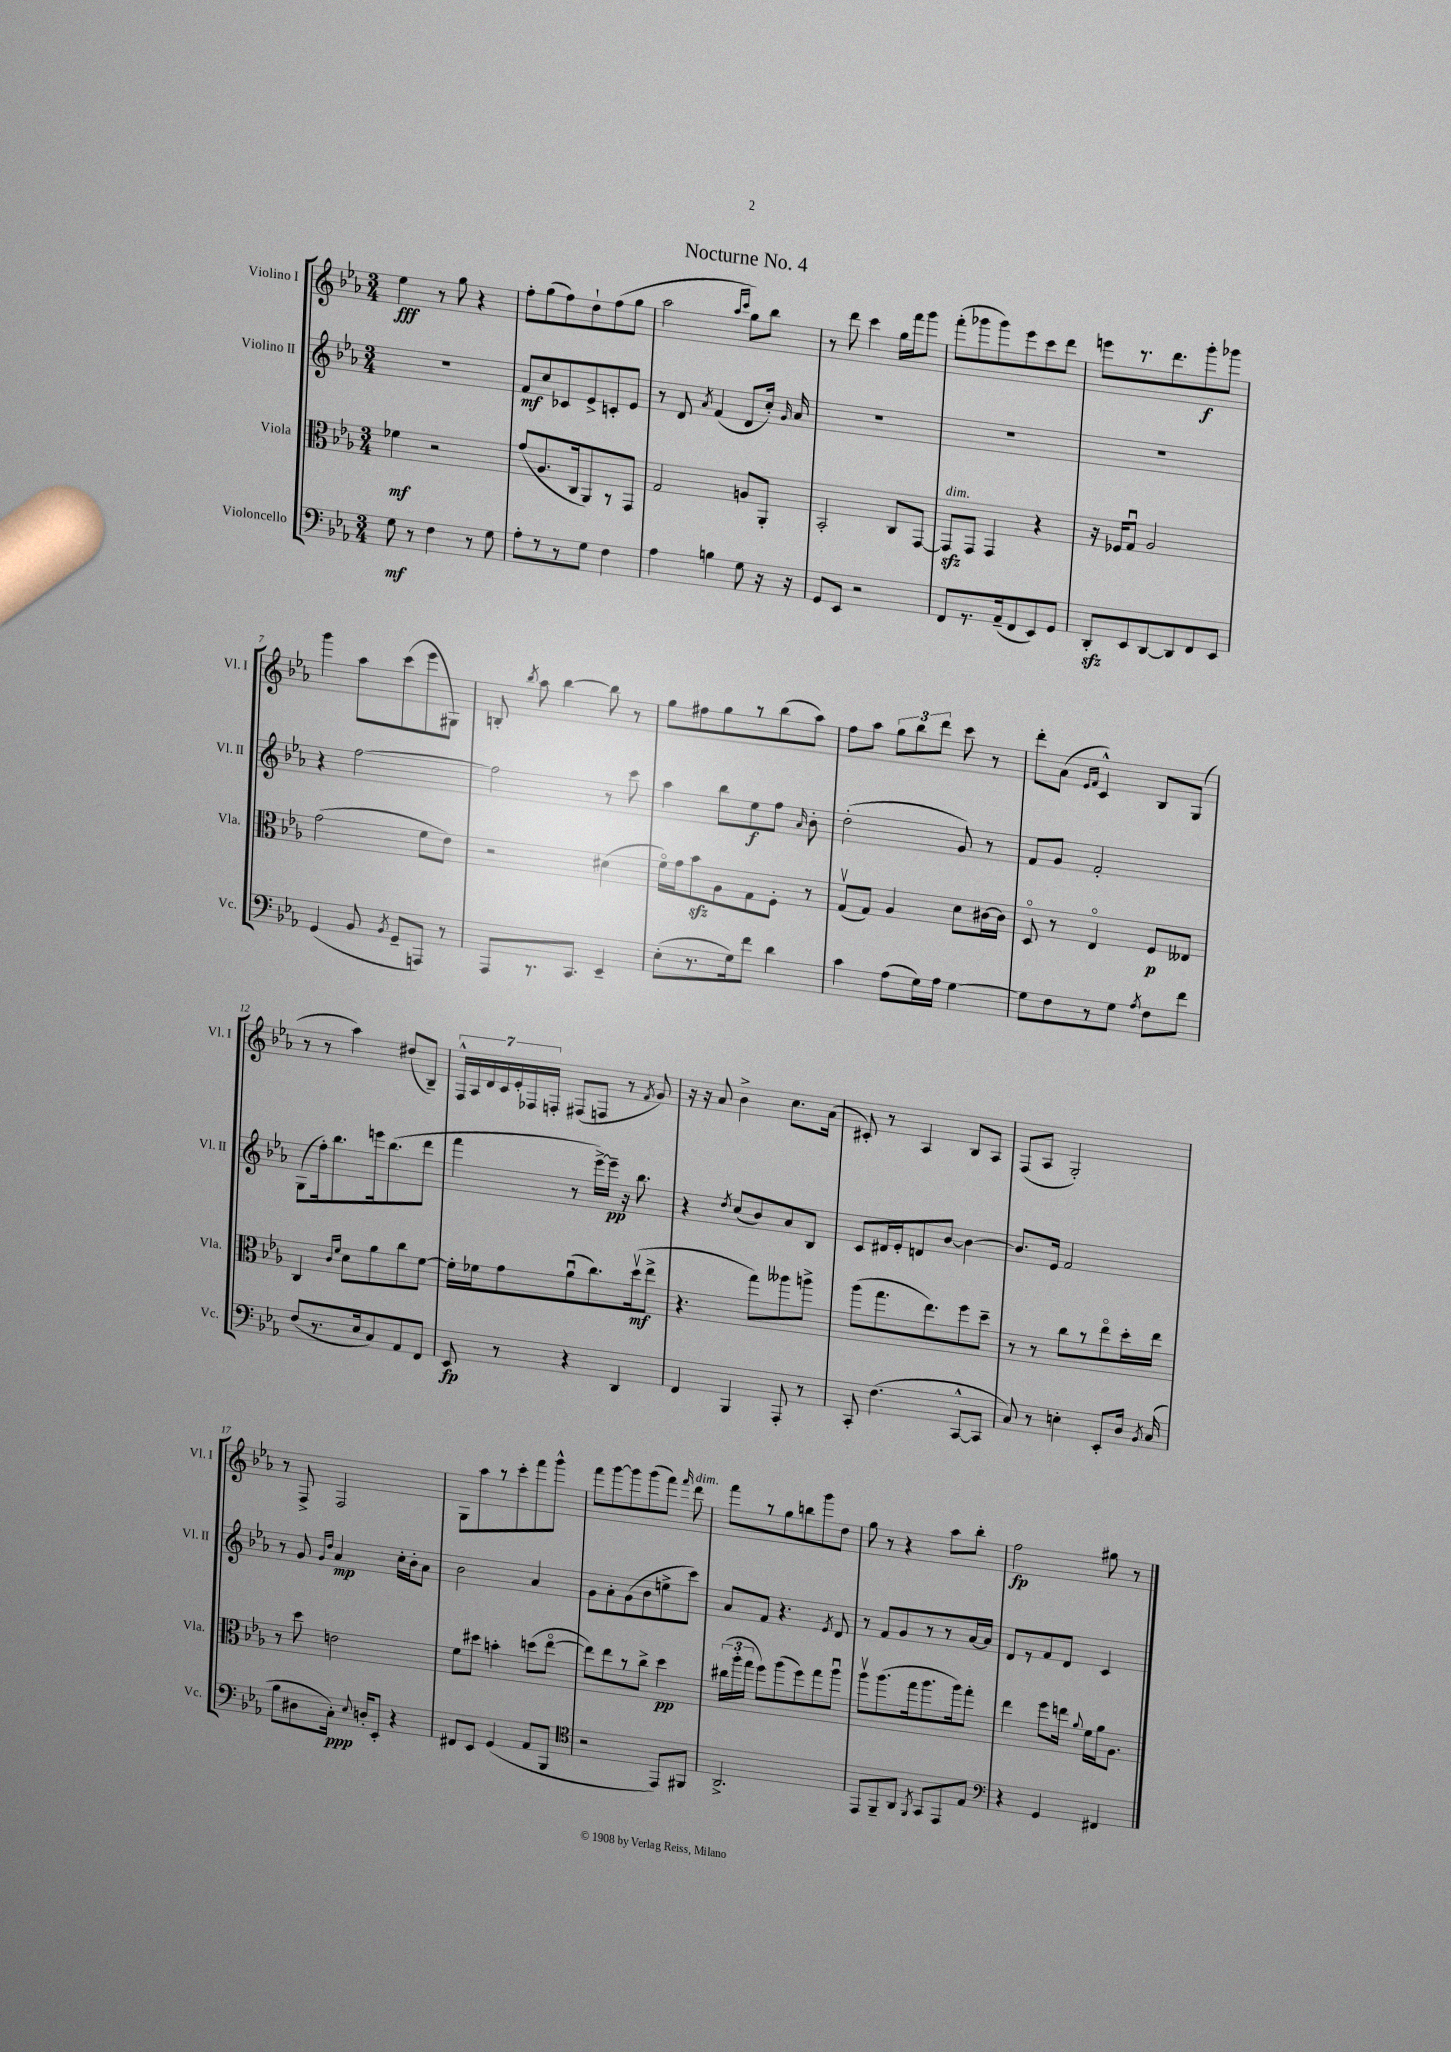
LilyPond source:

\header { title = "Nocturne No. 4" }
<<
\new StaffGroup <<
\new Staff = "s0" \with { instrumentName = "Violino I" shortInstrumentName = "Vl. I" } {
    \clef treble \key ees \major \numericTimeSignature \time 3/4
    \autoBeamOff ees''4\fff r8 g''8 r4 |
    f''8[-. g''8( f''8) d''8-! f''8( g''8] |
    aes''2 \grace { aes''16[ c'''16] } g''8[) bes''8] |
    r8 d'''8 c'''4 g''16[ f'''16 g'''8] |
    f'''8[-.( ges'''8 ges'''8) ees'''8 c'''8 d'''8] |
    e'''8[ r8. d'''8. g'''8-.\f ges'''8] |
    g'''4 aes''8[ c'''8( ees'''8 gis8]) |
    b8-. \acciaccatura { bes''8 } aes''8 bes''4~ bes''8 r8 |
    g''8[ fis''8 g''8 r8 bes''8( aes''8]) |
    f''8[ aes''8] \tuplet 3/2 { g''8[ bes''8 d'''8] } c'''8 r8 |
    d'''8[-. aes'8]( \grace { ees'16[ f'16] } c'4-^) bes8[ g8]( |
    r8 r8 aes''4) dis''8[( bes8]--) |
    \tuplet 7/4 { f16[-^ aes16 d'16 c'16 ees'16-. fes16 f16]-. } fis8[( f8] r8 \acciaccatura { f'8 } g'8) |
    r16 r16 aes'8 bes'4-> c''8.[ aes'16]( |
    cis'8-.) r8 aes4 bes8[ aes8] |
    f8[( aes8] g2-.) |
    r8 f8-> f2 |
    g8[ aes''8 r8 c'''8-. f'''8 g'''8]-^ |
    f'''8[ g'''8~ g'''8 g'''8( f'''8]) \grace { f'''16 } d'''8^\markup { \italic "dim." } |
    f'''8[ r8 g''8 b''8 g'''8 d''8] |
    g''8 r8 r4 aes''8[ bes''8]-. |
    f''2\fp gis''8 r8 \bar "|." |
}
\new Staff = "s1" \with { instrumentName = "Violino II" shortInstrumentName = "Vl. II" } {
    \clef treble \key ees \major \numericTimeSignature \time 3/4
    \autoBeamOff R2. |
    f'8[\mf c''8 ces'8 ees'8-> c'8-. ees'8] |
    r8 d'8 \acciaccatura { aes'8 } f'4( d'8[ c''16]-.) \grace { g'16 } aes'16 |
    R2. |
    R2. |
    R2. |
    r4 f''2~ |
    f''2 r8 c'''8 |
    aes''4 bes''8[ ees''8\f f''8] \grace { aes'16 } bes'8-. |
    d''2-.( g'8) r8 |
    f'8[ g'8] f'2-. |
    g8[( f''16-.) bes''8. e'''16 bes''8.( d'''8] |
    f'''4 r8 ees'''16[~->) ees'''16]--\pp r16 bes''8. |
    r4 \acciaccatura { d''8 } c''8[( bes'8) aes'8 bes8] |
    c'8[ dis'16 ees'16-. d'8 bes'8]~ bes'4~ |
    bes'8.[ ees'16] f'2 |
    r8 g'8 \grace { g'16[ d''16] } aes'4\mp c''16[-. bes'16-. aes'8] |
    bes'2 aes'4 |
    g'8[ aes'8-. g'8( bes'8 e''8-> c'''8]) |
    aes'8[ f'8] r4. \acciaccatura { ees'8 } d'8 |
    r8 f'8[ g'8 r8 r8 aes'16~ aes'16] |
    d'8[ r8 f'8 d'8] c'4 \bar "|." |
}
\new Staff = "s2" \with { instrumentName = "Viola" shortInstrumentName = "Vla." } {
    \clef alto \key ees \major \numericTimeSignature \time 3/4
    \autoBeamOff fes'4\mf r2 |
    g'8[( aes8. c16 aes,8) r8 g,8] |
    g2 a8[ aes,8]-. |
    bes,2-. c8[ g,8]~ |
    g,8[\sfz^\markup { \italic "dim." } g,8] g,4 r4 |
    r16 fes16[ g8]\downbow aes2 |
    g'2( f'8[ ees'8]) |
    r2 dis'4( |
    f'16[\flageolet) g'16 bes'8\sfz aes8 g8 f8]-. r8 |
    g8[\upbow( g8]) aes4 d'8[ cis'16~ cis'16] |
    d8\flageolet r8 ees4\flageolet f8[\p eeses8] |
    c4 \grace { c'16[ f'16] } d'8[ aes'8 c''8 f'8]~ |
    f'16[-. fes'16 g'8 aes'8\downbow( c''8.) d''16\upbow\mf( ees''8]-> |
    r4. g''8[) aeses''8 a''8]-> |
    aes''8[( g''8. ees''8.) f''8 d''8]-- |
    r8 r8 c''8[ r8 ees''8\flageolet d''16-. ees''16] |
    r8 d''8 e'2 |
    f'8[ dis''8] b'4-. d''8[( ees''8]~\flageolet |
    ees''8[) ees''8 r8 c''8]-> d''4\pp |
    \tuplet 3/2 { cis''16[( aes''16-. g''16] } f''8[) aes''8( f''8) g''8 aes''8]\downbow |
    aes''8[\upbow aes''8.( g''16 aes''8. aes''16) g''8]-. |
    ees''4 f''8[ e''16] \appoggiatura { aes'8 } f'16[ aes'16 aes8.] \bar "|." |
}
\new Staff = "s3" \with { instrumentName = "Violoncello" shortInstrumentName = "Vc." } {
    \clef bass \key ees \major \numericTimeSignature \time 3/4
    \autoBeamOff g8\mf r8 f4 r8 g8 |
    aes8[-. r8 r8 g8] f4 |
    aes4 b4 g8 r16 r16 |
    g,8[ ees,8] r2 |
    f,8[ r8. aes,16--( f,8 ees,8) g,8] |
    d,8[-.\sfz ees,8 d,8~ d,8 f,8 ees,8] |
    g,4( bes,8 \acciaccatura { bes,8 } g,8[-- a,,8]) r8 |
    aes,,8[ r8. c,8.] ees,4-- |
    ees8[-.( r8. g16) f'8] d'4 |
    c'4 aes8[( g16) aes16] g4~ |
    g8[ f8 r8 g8] \acciaccatura { aes8 } f8[ f'8] |
    f8[( r8. ees16 c8) aes,8 f,8] |
    ees,8\fp r8 r4 d,4 |
    f,4 bes,,4 aes,,8-. r8 |
    c,8-. f4.( c,8[~-^ c,8] |
    c8) r8 e4-. ees,8[-. d16] \acciaccatura { bes,8 } c16( |
    bes8[ dis8 c16]-.\ppp) \appoggiatura { ees8 } d16[-. ees,8]-. r4 |
    fis,8[ ees,8] g,4( aes,8[ bes,,8] |
    \clef tenor r2 ees,8[) fis,8] |
    aes,2.-> |
    ees,8[ f,8-- aes,8] \acciaccatura { f,8 } g,8[ ees,8 ees8] |
    \clef bass r4 g,4 fis,4 \bar "|." |
}
>>
>>
